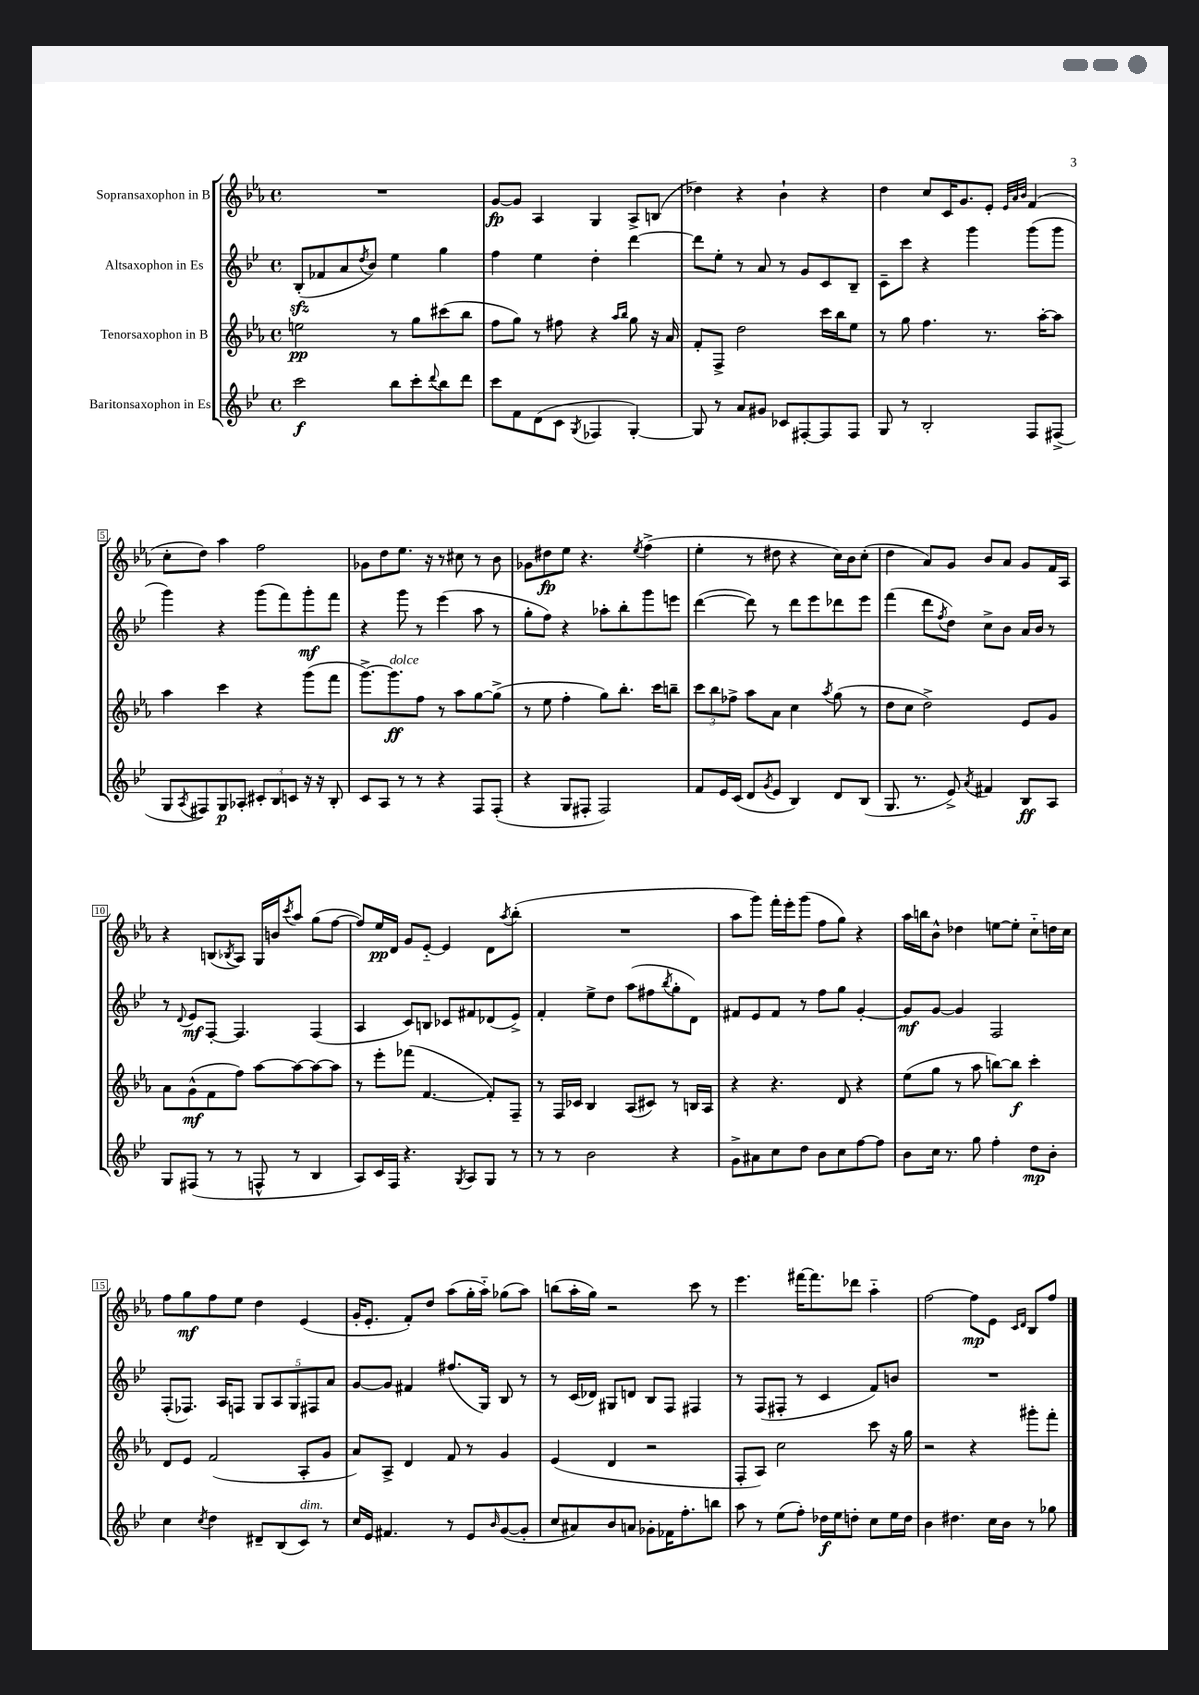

**kern	**kern	**kern	**kern
*staff4	*staff3	*staff2	*staff1
*clefG2	*clefG2	*clefG2	*clefG2
*k[b-e-]	*k[b-e-a-]	*k[b-e-]	*k[b-e-a-]
*M4/4	*M4/4	*M4/4	*M4/4
*met(c)	*met(c)	*met(c)	*met(c)
2ccc	2ee	(8B-'	1r
.	.	8f-	.
.	.	8a	.
.	.	8qdd	.
.	.	8b-)	.
8bb-	8r	4ee-	.
8ccc'	8gg	.	.
8qqddd	.	.	.
8bb-	(8ccc#	4gg	.
8ddd	8bb-	.	.
=	=	=	=
8ccc	8ff	4ff	[8g
8f	8gg)	.	8g]
(8d	8r	4ee-	4A-
8c	8ff#	.	.
8qG	.	.	.
4F-	4r	4dd'	4G
.	16qqaa-	.	.
.	16qqbb-	.	.
[4G')	8gg	[4ddd	8A-^
.	16r	.	(8B
.	16a-	.	.
=	=	=	=
8G]	8f'	8ddd]	4dd-)
8r	8F^	8ee-'	.
8a	2dd	8r	4r
8g#	.	8a	.
8c-	.	8r	4b-`
[8F#'	.	8g	.
8F#]	16ccc	8c	4r
.	16bb-	.	.
8F#	8ee-	8B-~	.
=	=	=	=
8G	8r	8c~	4dd
8r	8gg	8ccc	.
2B-'	4.ff	4r	8cc
.	.	.	16c
.	.	.	8.g
.	.	4ggg	.
.	8.r	.	8e-'
.	.	.	32qqe-
.	.	.	32qqa-
.	.	.	32qqb-
8F	.	(8ggg	(4f
.	[16aa-'	.	.
(8F#^	8aa-]	8ggg	.
=	=	=	=
8G	4aa-	4ggg)	8cc'
8qA	.	.	.
8F#)	.	.	8dd)
8G	4ccc	4r	4aa-
8A-'	.	.	.
12c#'	4r	(8ggg	2ff
12B-	.	.	.
.	.	8fff)	.
12c	.	.	.
16r	(8ggg	8ggg'	.
16r	.	.	.
8B-'	8fff	8fff	.
=	=	=	=
8c	[8.ggg^)	4r	8g-
8A	.	.	8dd
.	8.ggg]	.	.
8r	.	8ggg	8.ee-
8r	8ff	8r	.
.	.	.	16r
4r	8r	(4eee-	8r
.	8aa-	.	8cc#
8F	[8gg	8aa	8r
(8F'	(8gg^]	8r	8b-
=	=	=	=
4r	8r	8gg'	8g-
.	8ee-	8ff)	8dd#
8G	4ff'	4r	8ee-
8F#'	.	.	4.r
2F#)	8gg)	8aa-'	.
.	8.bb-'	8bb-'	.
.	.	.	8qee-
.	.	8ggg	(4ff^
.	16ccc	.	.
.	8bb~	8eee	.
=	=	=	=
8f	12ccc	([4ddd	4ee-'
.	12bb-	.	.
16e-	.	.	.
.	12ff-^	.	.
(16c	.	.	.
8d	8aa-	8ddd])	8r
8qg	.	.	.
8e-	8a-	8r	8dd#
4B-)	4cc	8ddd	4r
.	.	8eee-	.
.	8qaa-	.	.
8d	(8gg	8ddd-	16cc)
.	.	.	16b-
(8B-	8r	8eee-	(8cc'
=	=	=	=
8.G	8dd	(4fff	4dd
.	8cc	.	.
8.r	.	.	.
.	2dd^)	8ddd	8a-)
.	.	8qff	.
8e-^)	.	8dd)	8g
8qa	.	.	.
4f#	.	8cc^	8b-
.	.	8b-	8a-
8B-	8e-	16a	8g
.	.	16b-	.
8A	8g	8r	16f
.	.	.	16A-
=	=	=	=
8G	8a-	8r	4r
.	.	8qqd	.
(8F#	(8g^^	8e-	.
8r	8f	[8F'	(8B
.	.	.	8qB-
8r	8ff)	4.F]	8A-)
8F^^	[8aa-	.	16G
.	.	.	16b
.	.	.	8qccc
8r	8aa-_	.	8aa-
4B-	8aa-_	(4F	(8gg
.	8aa-]	.	[8ff
=	=	=	=
8A)	8r	4A	8ff])
16c	8eee-'	.	16ee-
16F	.	.	16d
4.r	(8fff-	8c)	8g
.	[4.f	8B	[8e-'~
.	.	8c-	4e-]
8qG	.	.	.
8A	.	8f#	.
8G	8f'])	(8d-	8d
.	.	.	8qaa-
8r	8F~	8e-^)	(8bb-'
=	=	=	=
8r	8r	4f'	1r
8r	16F	.	.
.	16c-	.	.
2b-	4B-	8ee-^	.
.	.	8dd	.
.	(8A-	(8aa	.
.	8c#)	8ff#	.
.	.	8qbb-	.
4r	8r	8gg'	.
.	16B	8d)	.
.	16A-	.	.
=	=	=	=
8g^	4r	8f#	8aa-
8a#	.	8e-	8ggg)
8cc	4.r	8f#	16fff'
.	.	.	16eee-'
8dd	.	8r	(8ggg
8b-	.	8ff	8ff
8cc	8d	8gg	8gg)
[8ff	4r	[4g'	4r
8ff]	.	.	.
=	=	=	=
8b-	(8ee-	8g]	16aa-
.	.	.	16bb
16cc	8gg	[8g	8b-^^
8.r	.	.	.
.	8r	4g]	4dd-
8gg	8aa-	.	.
4ff'	[8bb)	2F	[8ee
.	8bb]	.	8ee']
8dd	4ccc'	.	8cc'~
8b-'	.	.	16dd
.	.	.	16cc
=	=	=	=
4cc	8d	(8F'	8ff
.	8e-	8.F-)	8gg
8qcc	.	.	.
4dd	(2f	.	8ff
.	.	16A	.
.	.	8F	8ee-
8d#~	.	10G	4dd
.	.	10A	.
(8B-	.	.	.
.	.	10G	.
8c)	8A-'	.	(4e-
.	.	10F#	.
8r	8g	.	.
.	.	10a	.
=	=	=	=
16cc	8a-)	[8g	16g'
16e-	.	.	8.e-'
4.f#	8A-^	8g]	.
.	4d	4f#	8f')
.	.	.	8dd
8r	8f	(8.ff#	(8aa-
8e-	8r	.	16gg'
.	.	16G)	16aa-'~)
16qqb-	.	.	.
([8g	4g	8B-	(8gg-
8g']	.	8r	8aa-)
=	=	=	=
8cc	(4e-	8r	(8bb
8a#)	.	(16c	16aa-'
.	.	16d-)	16gg)
8b-	4d	8G#	2r
8a	.	8d	.
8g-'	2r	8B-	.
16f-	.	8F	.
8.ff'	.	.	.
.	.	4F#	8ccc
8bb	.	.	8r
=	=	=	=
8aa	8F'	8r	4.eee-
8r	8A-)	(8F	.
(8ee-	2cc	8F#'	.
8ff')	.	8r	[16fff#
.	.	.	8.fff#]
16dd-	.	4c	.
16ee-	.	.	.
8dd'	.	.	8ddd-
8cc	8ccc	8f)	4aa-'~
16ee-	16r	8b	.
16dd	16gg	.	.
=	=	=	=
4b-	2r	1r	[2ff
4.dd#	.	.	.
.	4r	.	8ff]
16cc	.	.	8e-
16b-	.	.	.
.	.	.	16qqc
.	.	.	16qqd
8r	8ggg#'	.	8B-
8gg-	8fff'	.	8ff
==	==	==	==
*-	*-	*-	*-
